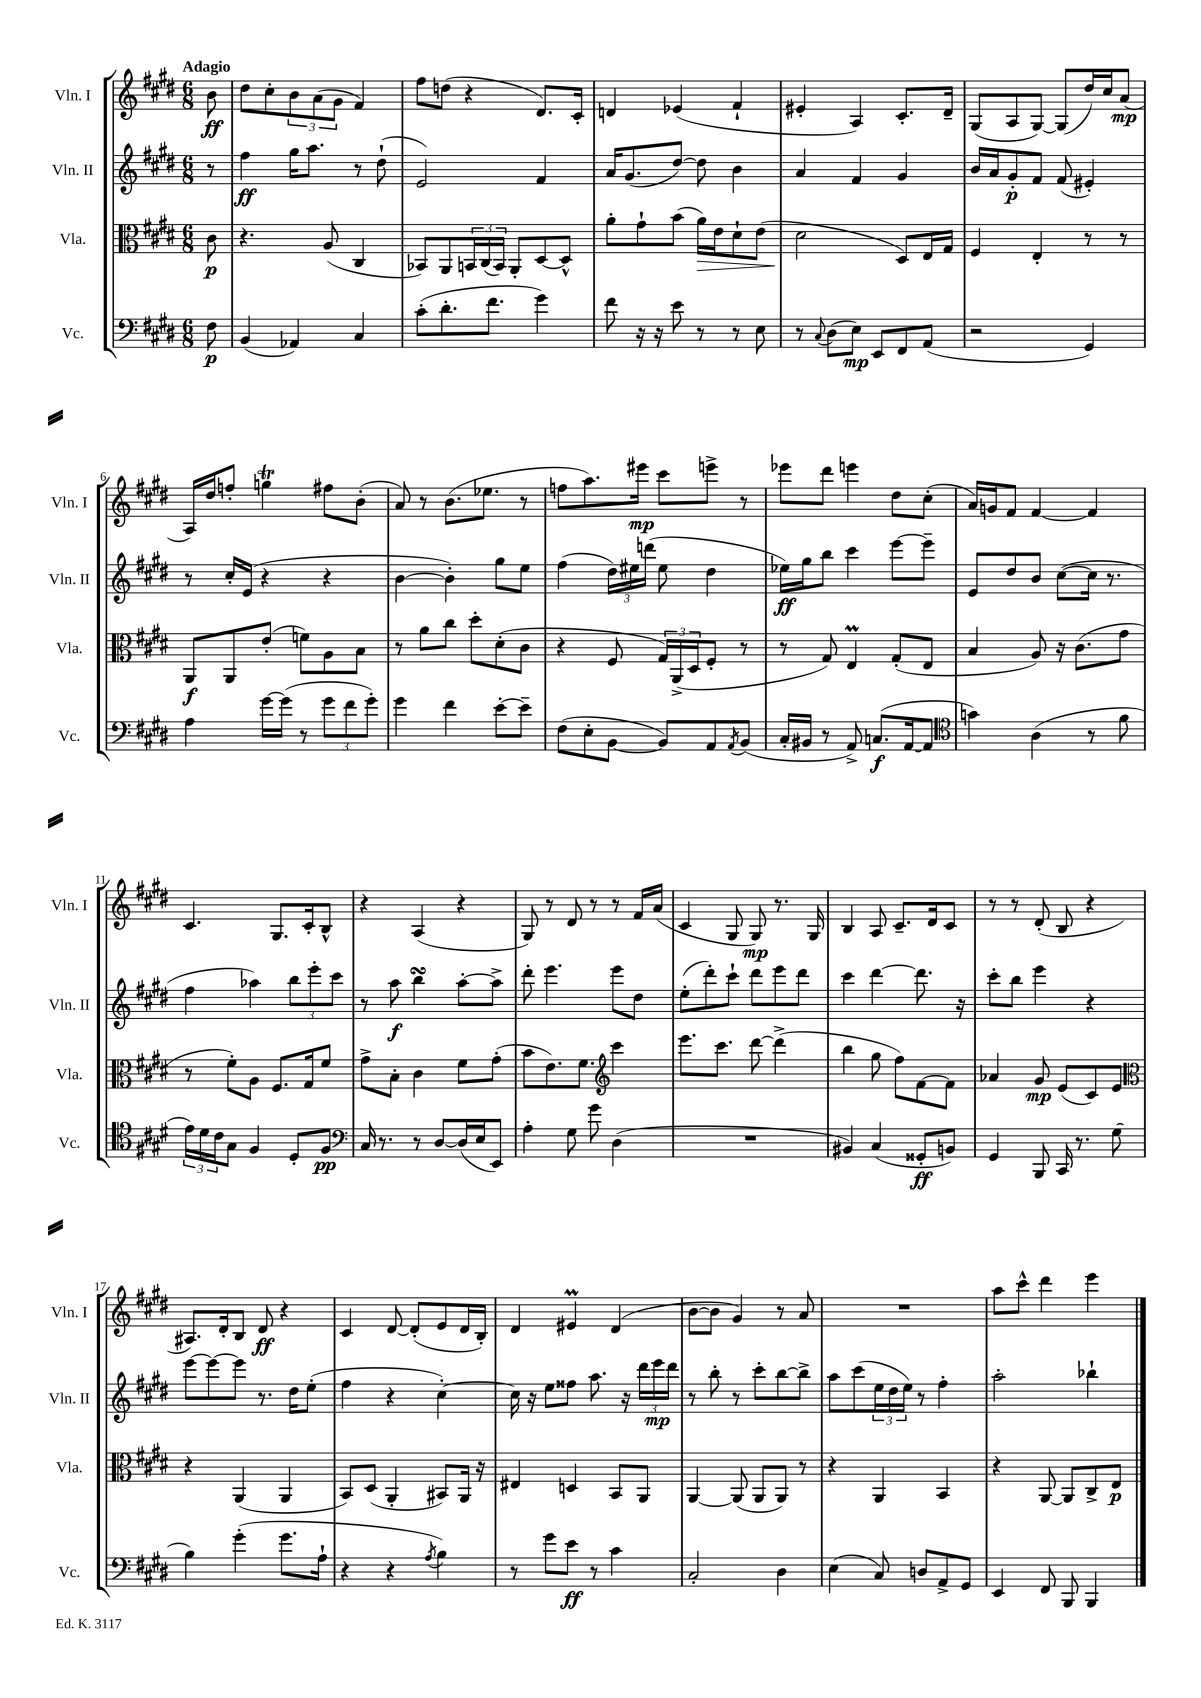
<<
\new StaffGroup <<
\new Staff = "s0" \with { instrumentName = "Vln. I" shortInstrumentName = "Vln. I" } {
    \clef treble \key e \major \numericTimeSignature \time 6/8 \partial 8 \tempo "Adagio"
    b'8\ff |
    dis''8 cis''8-. \tuplet 3/2 { b'8 a'8( gis'8 } fis'4) |
    fis''8 d''8( r4 dis'8.) cis'16-. |
    d'4 ees'4( fis'4-! |
    eis'4-. a4) cis'8.-. dis'16-- |
    gis8( a8 gis8~) gis8( dis''16) cis''16 a'8\mp( |
    a16) dis''16 f''8-. g''4\trill fis''8 b'8-.( |
    a'8) r8 b'8.( ees''8. r8 |
    f''8 a''8.) eis'''16\mp cis'''8 e'''8-> r8 |
    ees'''8 dis'''8 e'''4 dis''8 cis''8-.( |
    a'16) g'16 fis'8 fis'4~ fis'4 |
    cis'4. gis8. cis'16-. b8-^ |
    r4 a4( r4 |
    gis8) r8 dis'8 r8 r8 fis'16 a'16( |
    cis'4 gis8 gis8\mp) r8. gis16 |
    b4 a8 cis'8.-- dis'16 cis'8 |
    r8 r8 dis'8-.( b8 r4 |
    ais8.) dis'16-. b8 dis'8\ff r4 |
    cis'4 dis'8~ dis'8-.( e'8 dis'16 b16-.) |
    dis'4 eis'4\prall dis'4( |
    b'8~ b'8 gis'4) r8 a'8 |
    R2. |
    a''8 cis'''8-^ dis'''4 e'''4 \bar "|." |
}
\new Staff = "s1" \with { instrumentName = "Vln. II" shortInstrumentName = "Vln. II" } {
    \clef treble \key e \major \numericTimeSignature \time 6/8 \partial 8
    r8 |
    fis''4\ff gis''16 a''8. r8 dis''8-!( |
    e'2) fis'4 |
    a'16 gis'8.( dis''8~) dis''8 b'4 |
    a'4 fis'4 gis'4 |
    b'16 a'16 gis'8-.\p fis'8 fis'8( eis'4-.) |
    r8 cis''16-. e'16( r4 r4 |
    b'4~ b'4-.) gis''8 e''8 |
    fis''4( \tuplet 3/2 { dis''16) eis''16 d'''16( } eis''8 dis''4 |
    ees''16\ff) gis''16 b''8 cis'''4 e'''8~ e'''8-- |
    e'8 dis''8 b'8 cis''8~( cis''16 r8. |
    fis''4 aes''4) \tuplet 3/2 { b''8 e'''8-. cis'''8 } |
    r8 a''8\f b''4\turn a''8~-. a''8-> |
    dis'''8-. e'''4. e'''8 dis''8 |
    e''8-.( dis'''8-.) cis'''8-! dis'''8 e'''8 dis'''8 |
    cis'''4 dis'''4~ dis'''8. r16 |
    cis'''8-. b''8 e'''4 r4 |
    e'''8~ e'''8~ e'''8 r8. dis''16 e''8-.( |
    fis''4 r4 cis''4~-.) |
    cis''16 r16 e''8 fisis''8 a''8. r16 \tuplet 3/2 { dis'''16 e'''16\mp dis'''16 } |
    r8 b''8-. r8 cis'''8-. b''8~ b''8-> |
    a''8 cis'''8( \tuplet 3/2 { e''16 dis''16 e''16) } r8 fis''4-. |
    a''2-. bes''4-! \bar "|." |
}
\new Staff = "s2" \with { instrumentName = "Vla." shortInstrumentName = "Vla." } {
    \clef alto \key e \major \numericTimeSignature \time 6/8 \partial 8
    cis'8\p |
    r4. a8( cis4 |
    bes,8) a,8 \tuplet 3/2 { b,16 cis16( b,16) } a,8-. dis8~ dis8-^ |
    a'8-. gis'8-! b'8( a'16\>) e'16 dis'8-! e'8( |
    dis'2\! dis8) e16 gis16 |
    fis4 e4-. r8 r8 |
    a,8\f a,8 e'8-.( f'8) a8 b8 |
    r8 a'8 cis''8 dis''8-. dis'8-.( cis'8 |
    r4 fis8 \tuplet 3/2 { gis16) a,16->( dis16 } fis8-. r8 |
    r8 gis8) e4\prall gis8-.( e8 |
    b4 a8) r16 cis'8.( gis'8 |
    r8 fis'8-.) a8 fis8. gis16 fis'8 |
    gis'8-> b8-. cis'4 fis'8 gis'8-.( |
    b'8 e'8.) fis'8. \clef treble cis'''4 |
    e'''8. cis'''8. dis'''8~ dis'''4->( |
    b''4 gis''8 fis''8) fis'8~ fis'8 |
    aes'4 gis'8\mp e'8( cis'8) e'8 |
    \clef alto r4 a,4( a,4 |
    b,8) dis8( a,4-. bis,8) a,16 r16 |
    eis4 d4 b,8 a,8 |
    a,4~ a,8( a,8 a,8) r8 |
    r4 a,4 b,4 |
    r4 a,8~ a,8 cis8-> e8\p \bar "|." |
}
\new Staff = "s3" \with { instrumentName = "Vc." shortInstrumentName = "Vc." } {
    \clef bass \key e \major \numericTimeSignature \time 6/8 \partial 8
    fis8\p |
    b,4( aes,4) cis4 |
    cis'8-.( dis'8.-. fis'8. gis'4) |
    fis'8 r16 r16 e'8 r8 r8 e8 |
    r8 \appoggiatura { cis8 } dis8( e8\mp) e,8 fis,8 a,8( |
    r2 gis,4) |
    a4 gis'16~ gis'16( r8 \tuplet 3/2 { gis'8 fis'8 gis'8-.) } |
    gis'4 fis'4 e'8~-. e'8-- |
    fis8( e8-. b,8~ b,8) a,8 \acciaccatura { a,8 } b,8( |
    cis16-. bis,16 r8 a,8->) c8.\f( a,16~ a,8 |
    \clef tenor g'4) a4( r8 fis'8 |
    \tuplet 3/2 { e'16) dis'16 cis'16 } gis8 fis4 dis8-. fis8\pp |
    \clef bass cis16 r8. r8 dis8~ dis16( e16 e,8) |
    a4-. gis8 gis'8 dis4( |
    R2. |
    bis,4) cis4( gisis,8-.\ff b,8) |
    gis,4 b,,8 cis,16 r8. gis8( |
    b4) gis'4-.( gis'8. a16-! |
    r4 r4 \acciaccatura { a8 } b4) |
    r8 gis'8 e'8\ff r8 cis'4 |
    cis2-. dis4 |
    e4( cis8) d8 a,8-> gis,8 |
    e,4 fis,8 b,,8 b,,4 \bar "|." |
}
>>
>>
